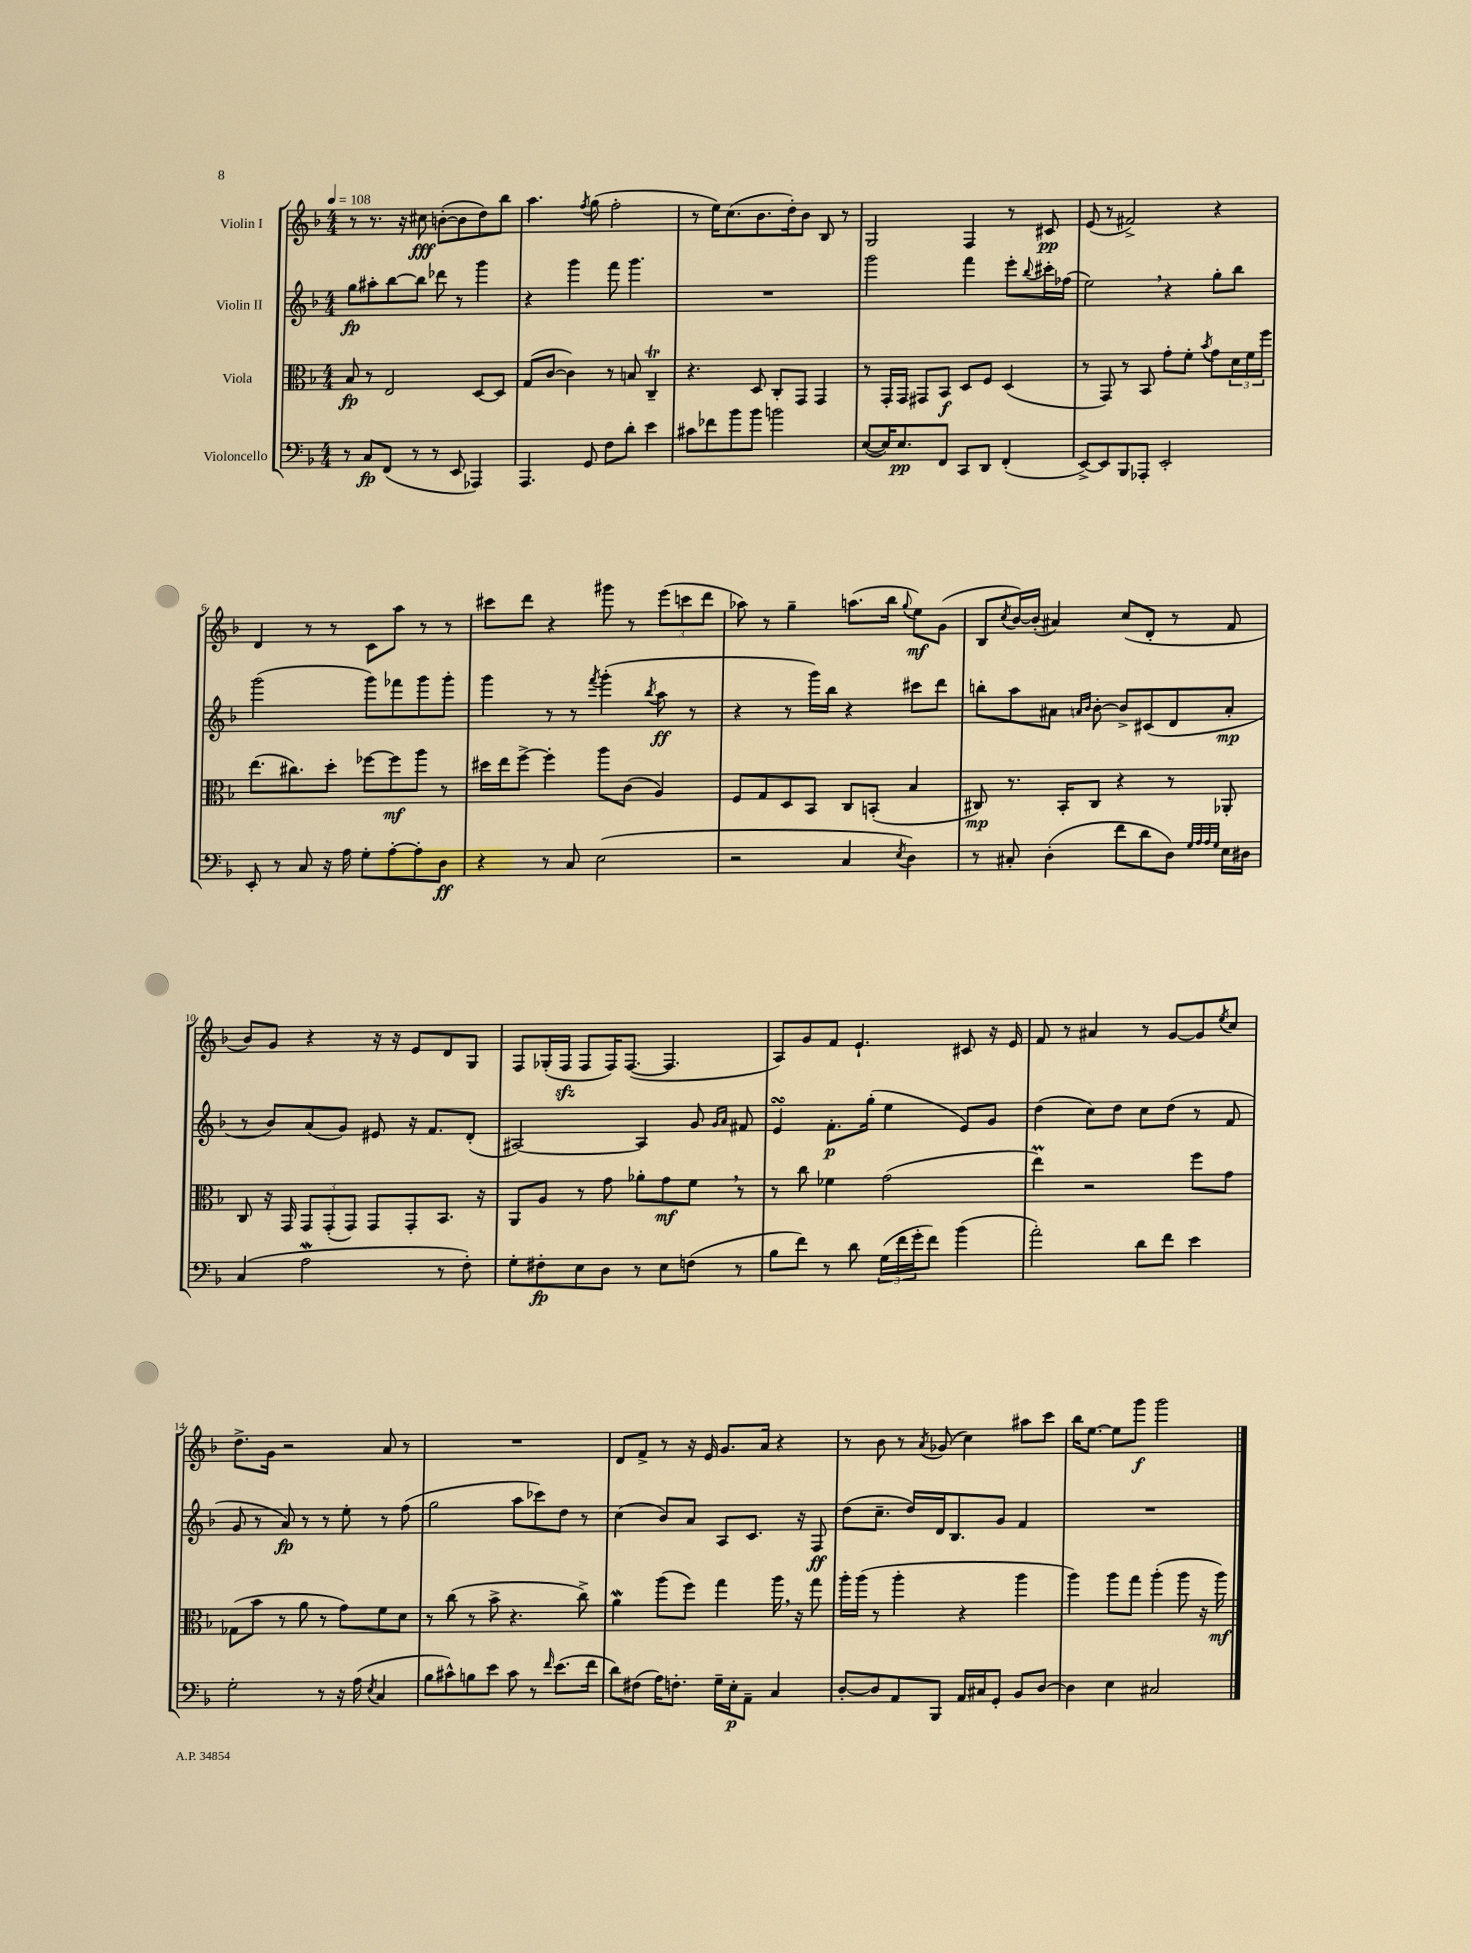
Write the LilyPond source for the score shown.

<<
\new StaffGroup <<
\new Staff = "s0" \with { instrumentName = "Violin I" } {
    \clef treble \key f \major \numericTimeSignature \time 4/4 \tempo 4 = 108
    r8 r8. r16 cis''8\fff b'8~-.( b'8 d''8) bes''8 |
    a''4. \acciaccatura { f''8 } g''8( f''2-. |
    r8 e''16) c''8.( bes'8. d''16-.) bes'8 bes8 r8 |
    g2 f4 r8 cis'8\pp |
    e'8( r8 fis'2->) r4 |
    d'4 r8 r8 c'8 a''8 r8 r8 |
    cis'''8 d'''8 r4 gis'''8 r8 \tuplet 3/2 { e'''8( c'''8 d'''8 } |
    aes''8) r8 g''4-- a''8.( bes''16 \appoggiatura { g''8 } e''8\mf) g'8( |
    bes8 \acciaccatura { c''8 } bes'16~) bes'16-.( ais'4) c''8( d'8-. r8 f'8 |
    bes'8) g'8 r4 r16 r16 e'8 d'8 g8 |
    f8 ges16-.( f16\sfz f8 f16) f8.~( f4. |
    a8) g'8 f'8 e'4.-! cis'8 r16 e'16 |
    f'8 r8 ais'4 r8 g'8~ g'8 \acciaccatura { e''8 } c''8 |
    d''8.-> g'16 r2 a'8 r8 |
    R1 |
    d'8 f'8-> r8 r16 e'16 g'8. a'16 r4 |
    r8 bes'8 r8 \acciaccatura { a'8 } ges'8( c''4) ais''8 c'''8 |
    bes''16 e''8.~ e''8 g'''8\f g'''2 \bar "|." |
}
\new Staff = "s1" \with { instrumentName = "Violin II" } {
    \clef treble \key f \major \numericTimeSignature \time 4/4
    g''8\fp ais''8-. bes''8~ bes''8 des'''8 r8 g'''4 |
    r4 g'''4 f'''8 g'''4. |
    R1 |
    g'''2 f'''4 e'''8-. \appoggiatura { bes''8 } cis'''16-. fes''16( |
    e''2) \breathe r4 g''8-. bes''8 |
    g'''2( g'''8) fes'''8 g'''8 g'''8-. |
    g'''4 r8 r8 \acciaccatura { f'''8 } g'''4-.( \acciaccatura { bes''8 } a''8\ff r8 |
    r4 r8 g'''16) bes''16 r4 cis'''8 d'''8 |
    b''8-. a''8 ais'8 \grace { a'16 bes'16 } bes'8~-. bes'8-> cis'8( d'8 a'8-.\mp |
    r8 bes'8) a'8( g'8) eis'8 r16 f'8. d'8-.( |
    ais2~) ais4 g'8 \grace { g'16 a'16 } fis'8 |
    e'4\turn f'8.-.\p g''16-.( e''4 e'8) g'8 |
    d''4( c''8) d''8 c''8 d''8( r8 f'8 |
    g'8 r8 a'8\fp) r8 r8 e''8-. r8 f''8( |
    g''2 a''8 ces'''8) d''8 r8 |
    c''4( bes'8) a'8 a8 c'8. r16 f8\ff |
    d''8( c''8.-- d''16) d'16 bes8. g'8 f'4 |
    R1 \bar "|." |
}
\new Staff = "s2" \with { instrumentName = "Viola" } {
    \clef alto \key f \major \numericTimeSignature \time 4/4
    bes8\fp r8 e2 d8~ d8 |
    g8( c'8~ c'4) r8 b8 c4--\trill |
    r4. d8 c8-. g,8 g,4 |
    r8 g,16-. g,16 gis,8 bes,8\f d8 f8 d4( |
    r8 g,8) r8 bes,8 g'8-. f'8-. \acciaccatura { bes'8 } g'8 \tuplet 3/2 { d'16 f'16 f''16 } |
    e''8.( cis''8.) d''8-. fes''8~ fes''8\mf a''8 r8 |
    dis''16 e''16 f''8~-> f''4-. a''8 c'8( a4) |
    f8 g8 d8 bes,8 c8 b,8-.( bes4 |
    cis8\mp) r8. bes,16-. cis8 r4 r8 aes,8-. |
    c8 r16 g,16 \tuplet 3/2 { g,8 g,8-.( g,8) } g,8 g,8-. bes,8. r16 |
    a,8 a8 r8 g'8 aes'8-. g'8\mf f'8 \breathe r8 |
    r8 c''8 fes'4 g'2( |
    e''4\prall) r2 f''8 g'8 |
    ges8( bes'8 r8 a'8 r8 g'8) f'8 d'8 |
    r8 c''8( r8 bes'8-> r4. c''8->) |
    a'4\mordent a''8( f''8) g''4 a''16 \breathe r16 g''8 |
    a''16-. a''16( r8 a''4-. r4 a''4 |
    a''4) a''8 g''8 a''4-.( a''8 r16 a''16\mf) \bar "|." |
}
\new Staff = "s3" \with { instrumentName = "Violoncello" } {
    \clef bass \key f \major \numericTimeSignature \time 4/4
    r8 c8\fp f,8( r8 r8 e,8 aes,,4) |
    a,,4. g,8 f8 d'8-. e'4 |
    cis'8 fes'8 bes'8 bes'8 b'2 |
    e8~( e16) e8.\pp f,8 c,8 d,8 f,4-.( |
    e,8~->) e,8 bes,,8 aes,,8-. e,2-. |
    e,8-. r8 c8 r16 a16 g8-. a8~-. a8-. d8\ff |
    r4 r8 c8 e2( |
    r2 c4 \acciaccatura { e8 } d4) |
    r8 cis8-. d4-.( f'8 d'8 d8) \grace { g32 a32 a32 g32 } e16 dis16 |
    c4( a2\mordent r8 f8-.) |
    g8-. fis8-.\fp e8 d8 r8 e8 f8( r8 |
    bes8 f'8) r8 d'8 \tuplet 3/2 { g16( f'16 g'16-. } f'8) bes'4( |
    a'2-.) d'8 f'8 e'4 |
    g2-. r8 r16 a16( \acciaccatura { e8 } c4 |
    bes8 cis'8-^) b8 e'8 cis'8 r8 \grace { f'16 } e'8.( f'16 |
    d'8) fis8( a16) f8.-. g16-- e16-.\p a,8-- c4 |
    d8~-. d8 a,8 bes,,8 a,16 cis16 g,8-. bes,8 d8~ |
    d4 e4 cis2 \bar "|." |
}
>>
>>
